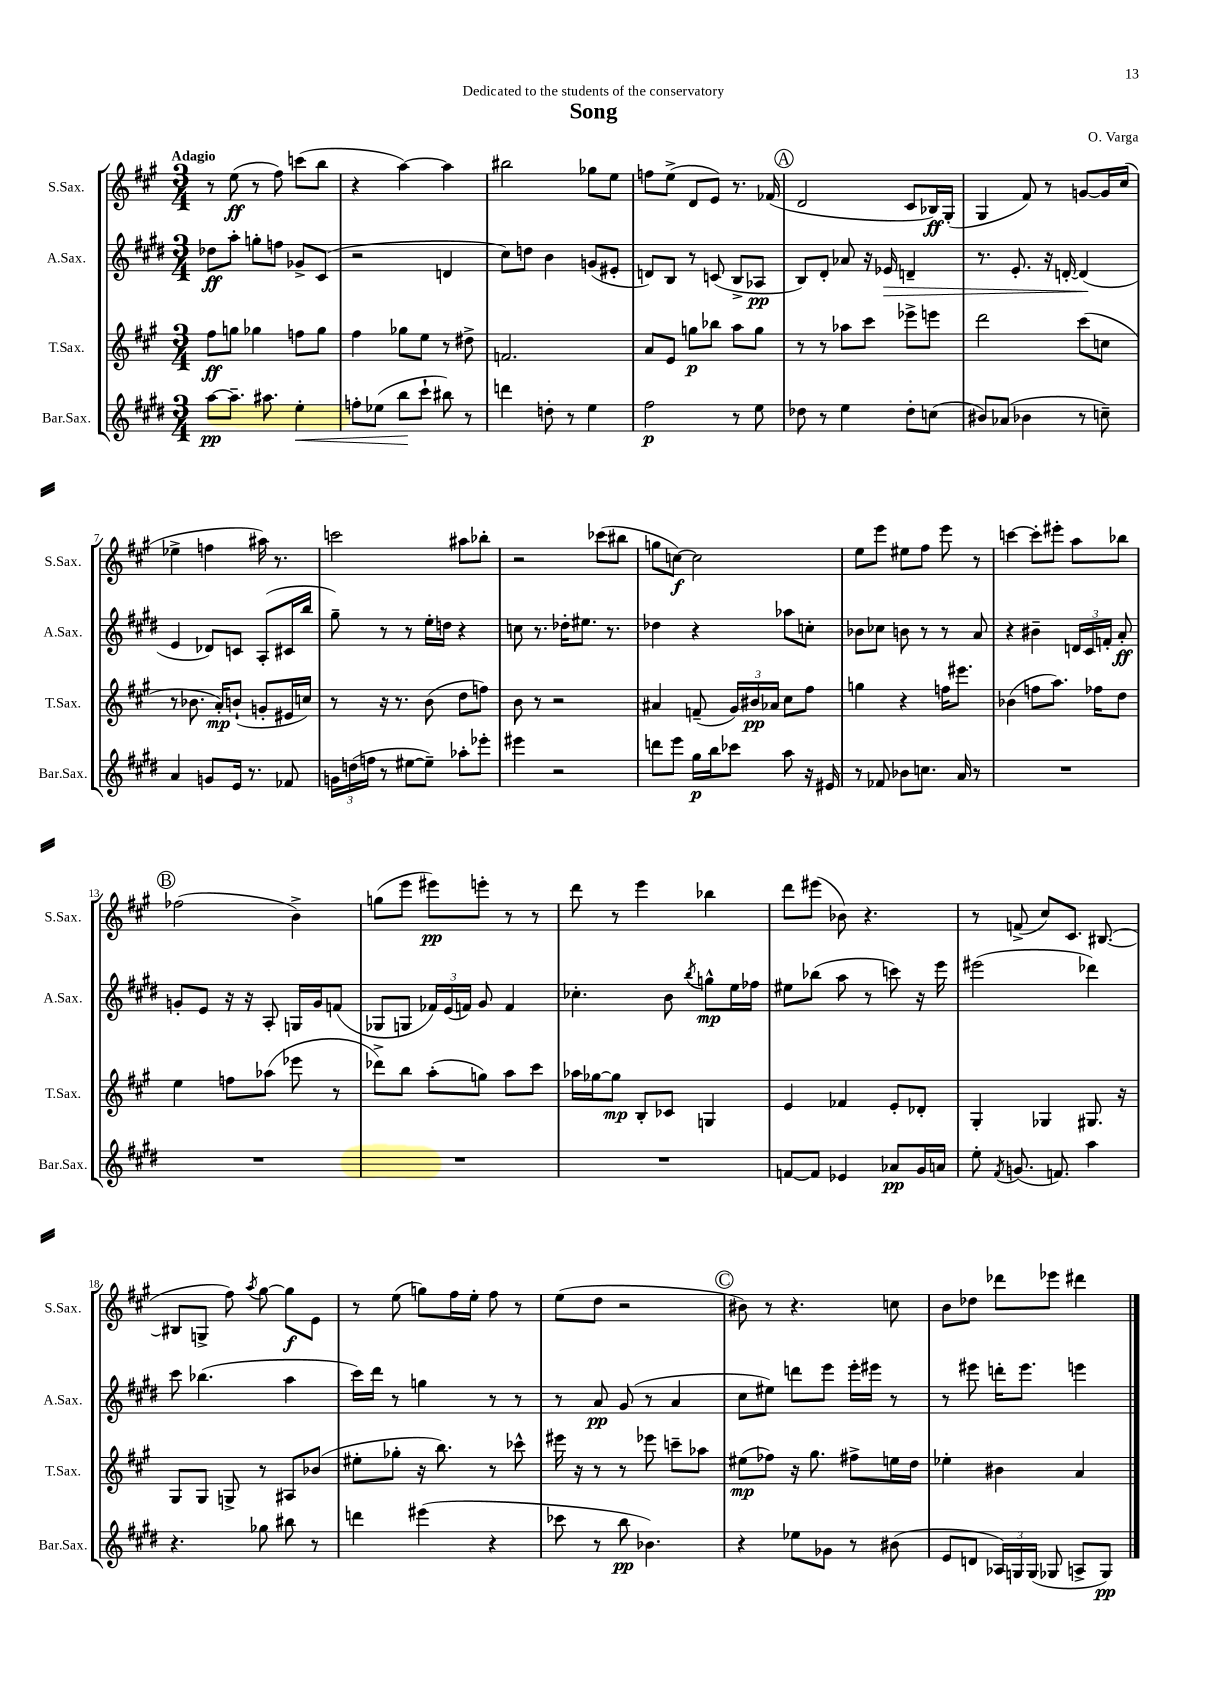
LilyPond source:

\header { title = "Song" composer = "O. Varga" dedication = "Dedicated to the students of the conservatory" }
<<
\new StaffGroup <<
\new Staff = "s0" \with { instrumentName = "S.Sax." shortInstrumentName = "S.Sax." } {
    \clef treble \key a \major \numericTimeSignature \time 3/4 \tempo "Adagio"
    \autoBeamOff r8 e''8\ff( r8 fis''8) c'''8[( b''8] |
    r4 a''4~) a''4 |
    bis''2 ges''8[ e''8] |
    f''8[ e''8]->( d'8[ e'8]) r8. fes'16( |
    \mark \markup { \circle "A" } d'2 cis'8[ bes16\ff) gis16]-.( |
    gis4 fis'8) r8 g'8[~ g'16 cis''16]( |
    ees''4-> f''4 ais''16) r8. |
    c'''2 ais''8[ bes''8]-. |
    r2 ces'''8[( bis''8] |
    g''8[ c''8]~\f) c''2 |
    e''8[ e'''8] eis''8[ fis''8] e'''8 r8 |
    c'''4~ c'''8[-. eis'''8]-. a''8[ bes''8] |
    \mark \markup { \circle "B" } fes''2( b'4->) |
    g''8[( e'''8] eis'''8[\pp) e'''8]-. r8 r8 |
    d'''8 r8 e'''4 bes''4 |
    d'''8[ eis'''8]( bes'8) r4. |
    r8 f'8->( cis''8[) cis'8.] bis8.~( |
    bis8[ g8]-> fis''8) \acciaccatura { a''8 } gis''8~ gis''8[\f e'8] |
    r8 e''8( g''8[) fis''16 e''16]-. fis''8 r8 |
    e''8[( d''8] r2 |
    \mark \markup { \circle "C" } bis'8) r8 r4. c''8 |
    b'8[ des''8] des'''8[ ees'''8] dis'''4 \bar "|." |
}
\new Staff = "s1" \with { instrumentName = "A.Sax." shortInstrumentName = "A.Sax." } {
    \clef treble \key e \major \numericTimeSignature \time 3/4
    \autoBeamOff des''8[\ff a''8]-. g''8[-. f''8] ges'8[-> cis'8]( |
    r2 d'4 |
    cis''8[) d''8] b'4 g'8[( eis'8]-. |
    d'8[) b8] r8 c'8( b8[-> aes8]\pp |
    \mark \markup { \circle "A" } b8[) dis'8]-. aes'8 r16 ees'16\> d'4-- |
    r8. e'8.-. r16 d'16~-. d'4\!( |
    e'4 des'8[) c'8] a8[-.( cis'16 b''16] |
    gis''8--) r8 r8 e''16[-. d''16] r4 |
    c''8 r8. des''16[-. eis''8.] r8. |
    des''4 r4 aes''8[ c''8]-. |
    bes'8[ ces''8] b'8 r8 r8 a'8 |
    r4 bis'4-- \tuplet 3/2 { d'16[ cis'16 f'16]-. } a'8-.\ff |
    \mark \markup { \circle "B" } g'8[-. e'8] r16 r16 a8-. g16[ g'16 f'8]( |
    ges8[ g8] \tuplet 3/2 { fes'16[) e'16( f'16]) } gis'8 f'4 |
    ces''4.-. b'8 \acciaccatura { b''8 } g''8[-^\mp e''16 fes''16] |
    eis''8[ bes''8]( a''8 r8 c'''8) r16 e'''16 |
    eis'''2( des'''4) |
    cis'''8 bes''4.( a''4 |
    cis'''16[) dis'''16] r8 g''4 r8 r8 |
    r8 a'8\pp gis'8( r8 a'4 |
    \mark \markup { \circle "C" } cis''8[ eis''8]) d'''8[ e'''8] e'''16[-. eis'''16] r8 |
    r8 eis'''8 d'''16[-. eis'''8.] e'''4 \bar "|." |
}
\new Staff = "s2" \with { instrumentName = "T.Sax." shortInstrumentName = "T.Sax." } {
    \clef treble \key a \major \numericTimeSignature \time 3/4
    \autoBeamOff fis''8[\ff g''8] ges''4 f''8[ ges''8] |
    fis''4 ges''8[ e''8] r8 dis''8-> |
    f'2. |
    a'8[ e'8] g''8[\p bes''8] a''8[ g''8] |
    \mark \markup { \circle "A" } r8 r8 aes''8[ cis'''8] ees'''8[-> e'''8] |
    d'''2 cis'''8[( c''8] |
    r8 bes'8. a'16[-.\mp) b'8]-!( g'8[-. eis'16 c''16]) |
    r8 r16 r8. b'8( d''8[ f''8]) |
    b'8 r8 r2 |
    ais'4 f'8--( \tuplet 3/2 { gis'16[) bis'16\pp aes'16] } cis''8[ fis''8] |
    g''4 r4 f''16[ eis'''8.] |
    bes'4( f''8[ a''8.]) fes''16[ d''8] |
    \mark \markup { \circle "B" } e''4 f''8[ aes''8]( ees'''8 r8 |
    des'''8[->) b''8] a''8[-.( g''8]) a''8[ cis'''8] |
    aes''16[ ges''16~ ges''8]\mp b8[-. ces'8] g4 |
    e'4 fes'4 e'8[-. des'8]-. |
    gis4-. ges4 gis8. r16 |
    gis8[ gis8] g8-> r8 ais8[ bes'8]( |
    eis''8[-. ges''8]-. r16 b''8.) r8 ces'''8-^ |
    eis'''16 r16 r8 r8 ees'''8 c'''8[-- aes''8] |
    \mark \markup { \circle "C" } eis''8[\mp( fes''8]) r16 gis''8. fis''8[-> e''16 d''16] |
    ees''4-. bis'4 a'4 \bar "|." |
}
\new Staff = "s3" \with { instrumentName = "Bar.Sax." shortInstrumentName = "Bar.Sax." } {
    \clef treble \key e \major \numericTimeSignature \time 3/4
    \autoBeamOff a''8[~\pp a''8.]-- ais''8. e''4-.\< |
    f''8[-. ees''8]( b''8[\! cis'''8]-! bis''8) r8 |
    d'''4 d''8-. r8 e''4 |
    fis''2\p r8 e''8 |
    \mark \markup { \circle "A" } des''8 r8 e''4 des''8[-. c''8]( |
    bis'8[) aes'8]( bes'4 r8 c''8--) |
    a'4 g'8[ e'16] r8. fes'8 |
    \tuplet 3/2 { g'16[ d''16( f''16] } r8 eis''8[~ eis''8]--) aes''8[-. ees'''8]-. |
    eis'''4 r2 |
    d'''8[ e'''8] gis''16[\p b''16 ces'''8] a''8 r16 eis'16 |
    r8 fes'8 bes'8[ c''8.] a'16 r8 |
    R2. |
    \mark \markup { \circle "B" } R2. |
    R2. |
    R2. |
    f'8[~ f'8] ees'4 aes'8[\pp gis'16 a'16] |
    e''8-. \acciaccatura { fis'8 } g'8.( f'8.) a''4 |
    r4. ges''8 bis''8 r8 |
    d'''4 eis'''4( r4 |
    ces'''8 r8 b''8\pp bes'4.) |
    \mark \markup { \circle "C" } r4 ees''8[ ges'8] r8 bis'8( |
    e'8[ d'8] \tuplet 3/2 { aes16[) g16 g16]( } ges8 a8[-> ges8]\pp) \bar "|." |
}
>>
>>
